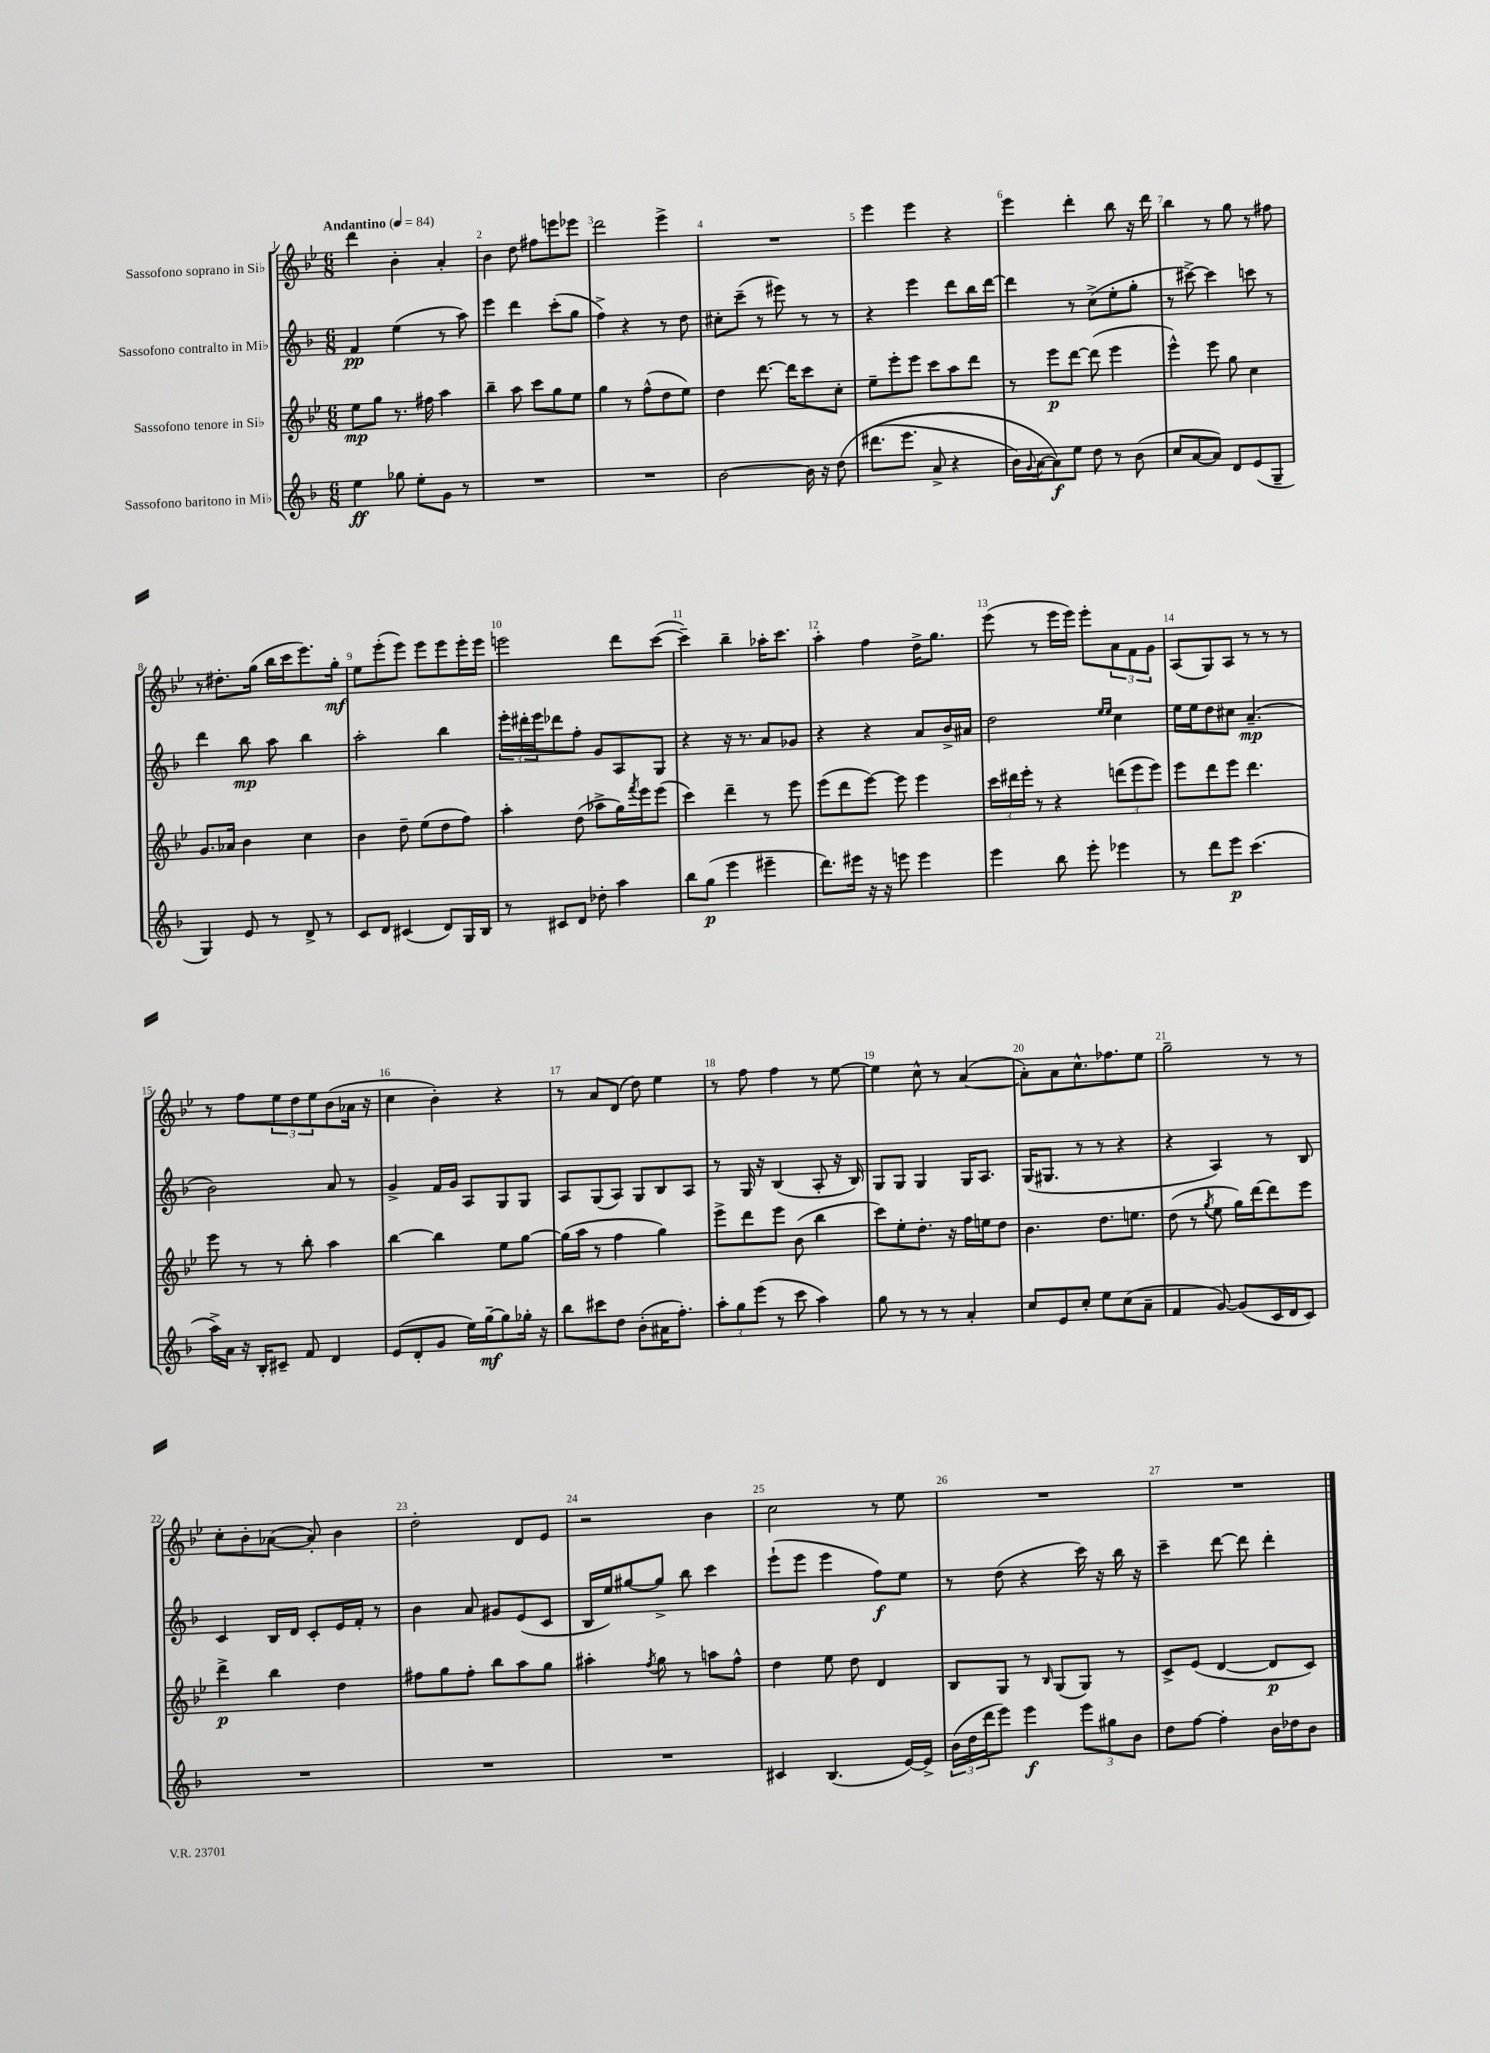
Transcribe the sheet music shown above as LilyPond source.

<<
\new StaffGroup <<
\new Staff = "s0" \with { instrumentName = "Sassofono soprano in Sib" } {
    \clef treble \key bes \major \numericTimeSignature \time 6/8 \tempo "Andantino" 4 = 84
    d'''4 bes'4-. a'4-. |
    bes'4 d''8 fis''8 e'''8 ees'''8 |
    d'''2 ees'''4-> |
    R2. |
    ees'''4 ees'''4 r4 |
    ees'''4 d'''4-. bes''8 r16 d'''16 |
    bes''4 r8 g''8 r8 fis''8 |
    r8 dis''8.-. g''16( bes''16 c'''16 ees'''8.) g''16-.\mf |
    ees''8 ees'''8-.( ees'''8) ees'''8 ees'''8 ees'''16-. ees'''16 |
    e'''2 d'''8 c'''8~( |
    c'''4--) bes''4-- aes''16-. c'''8. |
    a''4-. f''4 d''16-> g''8. |
    ees'''8( r8 ees'''16 ees'''16) ees'''8-. \tuplet 3/2 { a'8 f'8 g'8 } |
    a8( g8) a8 r8 r8 r8 |
    r8 f''8 \tuplet 3/2 { ees''8 d''8 ees''8 } bes'8( aes'16 r16 |
    c''4 bes'4-.) r4 |
    r8 a'8 d'8( d''8) ees''4 |
    r8 f''8 f''4 r8 ees''8~ |
    ees''4 c''8-^ r8 a'4~( |
    a'8-.) a'8 c''8.-^ fes''8. ees''8 |
    g''2-- r8 r8 |
    c''8-. bes'8-. aes'8~( aes'8-.) bes'4 |
    d''2-. d'8 ees'8 |
    r2 bes'4 |
    c''2 r8 ees''8 |
    R2. |
    R2. \bar "|." |
}
\new Staff = "s1" \with { instrumentName = "Sassofono contralto in Mib" } {
    \clef treble \key f \major \numericTimeSignature \time 6/8
    f'4\pp e''4( r8 a''8) |
    e'''4 d'''4 c'''8-.( g''8 |
    f''4->) r4 r8 d''8 |
    cis''8-. c'''8--( r8 eis'''8) r8 r8 |
    r4 e'''4 d'''8 bes''16 d'''16~ |
    d'''4 r8 c''8->( e''8-. g''8-. |
    r8 cis'''8~->) cis'''4 c'''8 r8 |
    d'''4 bes''8\mp a''8 bes''4 |
    a''2-. bes''4 |
    \tuplet 3/2 { e'''16-. dis'''16-. e'''16 } des'''8 f''8-. g'8 a8 g8 |
    r4 r16 r8. a'8 ges'8 |
    r4 r4 a'8 bes'16-> ais'16 |
    d''2 \grace { e''16 e''16 } c''4 |
    e''16 e''16 d''8 cis''8 a'4.--\mp( |
    bes'2) a'8 r8 |
    g'4-> f'16 g'16 a8 g8 g8 |
    a8 g8( a8) g8 bes8 a8 |
    r8 g16 r16 bes4( a8-. r16 bes16) |
    g8 g8 g4 g16 a8. |
    g16( gis8. r8 r8 r4 |
    r4 a4) r8 bes8 |
    c'4 bes16 d'16 c'8-. e'16 f'16-. r8 |
    bes'4 a'8 gis'8 e'8( c'8 |
    bes16 e''16) gis''8~ gis''8-> bes''8 c'''4 |
    e'''8-!( e'''8 e'''4 f''8\f) e''8 |
    r8 d''8( r4 c'''16) r16 bes''16 r16 |
    c'''4-- d'''8~ d'''8 d'''4-. \bar "|." |
}
\new Staff = "s2" \with { instrumentName = "Sassofono tenore in Sib" } {
    \clef treble \key bes \major \numericTimeSignature \time 6/8
    ees''8\mp g''8 r8. fis''16 a''4 |
    bes''4-- a''8 c'''8 g''8 ees''8 |
    g''4 r8 f''8-^( d''8 ees''8) |
    d''4 d'''8.~ d'''16 c'''8 c''8-. |
    ees''8-- ees'''8-. ees'''8 c'''8 a''8 d'''8 |
    r8 ees'''8\p d'''8~ d'''8( ees'''4 |
    ees'''4-^) ees'''8 g''8 c''4 |
    g'8. aes'16 bes'4 c''4 |
    bes'4 d''8-- ees''8( d''8 f''8) |
    a''4-. d''8( aes''8-> g''16) \acciaccatura { f'''8 } ees'''16 ees'''8( |
    c'''4) d'''4-- r8 ees'''8 |
    ees'''8( d'''8 ees'''8~) ees'''8 ees'''4 |
    \tuplet 3/2 { c'''16 dis'''16 ees'''16-. } r8 r4 \tuplet 3/2 { d'''8( ees'''8 ees'''8) } |
    ees'''8 d'''8 ees'''8 d'''4. |
    ees'''8 r8 r8 bes''8-. a''4 |
    bes''4~ bes''4 ees''8 g''8~ |
    g''16( a''16 r8 f''4 g''4) |
    ees'''8-> d'''8 ees'''8 bes'8( bes''4 |
    c'''8) ees''8-. d''8.-. r16 f''16 e''16 d''8 |
    bes'4. d''8. e''8. |
    d''8( r8 \acciaccatura { g''8 } ees''8 g''16) d'''16~ d'''8 ees'''8 |
    d'''4->\p bes''4 d''4 |
    fis''8 g''8 fis''8-. bes''8 a''8 g''8 |
    ais''4-. \acciaccatura { f''8 } g''8 r8 a''8 f''8-^ |
    d''4 ees''8 d''8 d'4 |
    bes8 g8 r8 \grace { bes16 } g8( g8) r8 |
    c'8-> ees'8( d'4~ d'8\p c'8) \bar "|." |
}
\new Staff = "s3" \with { instrumentName = "Sassofono baritono in Mib" } {
    \clef treble \key f \major \numericTimeSignature \time 6/8
    e''4\ff ges''8 e''8-. g'8 r8 |
    R2. |
    R2. |
    bes'2~ bes'16 r16 d''8\( |
    dis'''8.( e'''8. a'8-> r4 |
    bes'16) \appoggiatura { g'8 } a'16~ a'8\f\) e''8 d''8 r8 bes'8( |
    c''8 a'8~ a'8) d'8 e'8( g8-- |
    g4) e'8 r8 d'8-> r8 |
    c'8 d'8 cis'4( d'8) g16 bes16 |
    r8 cis'8 d'8 des''8-. a''4 |
    bes''8 g''8\p( e'''4 eis'''4-- |
    d'''8.) eis'''16 r16 r16 e'''8 e'''4 |
    e'''4 bes''8 e'''8-. ees'''4 |
    r8 d'''8 e'''8\p c'''4.( |
    a''16->) a'16 r16 bes16-. cis'8-- f'8 d'4 |
    e'8( d'8-. g'8 e''16) g''16~--\mf g''8 ges''16-. r16 |
    bes''8 cis'''8 d''8 bes'8-.( ais'16 f''8.-.) |
    \tuplet 3/2 { a''8-. g''8 e'''8( } r8 c'''8 a''4) |
    g''8 r8 r8 r8 a'4-. |
    c''8 e'8 c''8-. e''8 c''8( a'8-- |
    f'4 g'8~) g'8( c'16 d'16 c'8) |
    R2. |
    R2. |
    R2. |
    cis'4 bes4.( e'16~) e'16-> |
    \tuplet 3/2 { bes'16( d''16 d'''16 } e'''8) e'''4\f \tuplet 3/2 { e'''8 gis''8 bes'8 } |
    d''8 f''8~ f''4-. bes'16 des''16 bes'8 \bar "|." |
}
>>
>>
\layout { \context { \Score \override BarNumber.break-visibility = ##(#f #t #t) barNumberVisibility = #all-bar-numbers-visible } }
